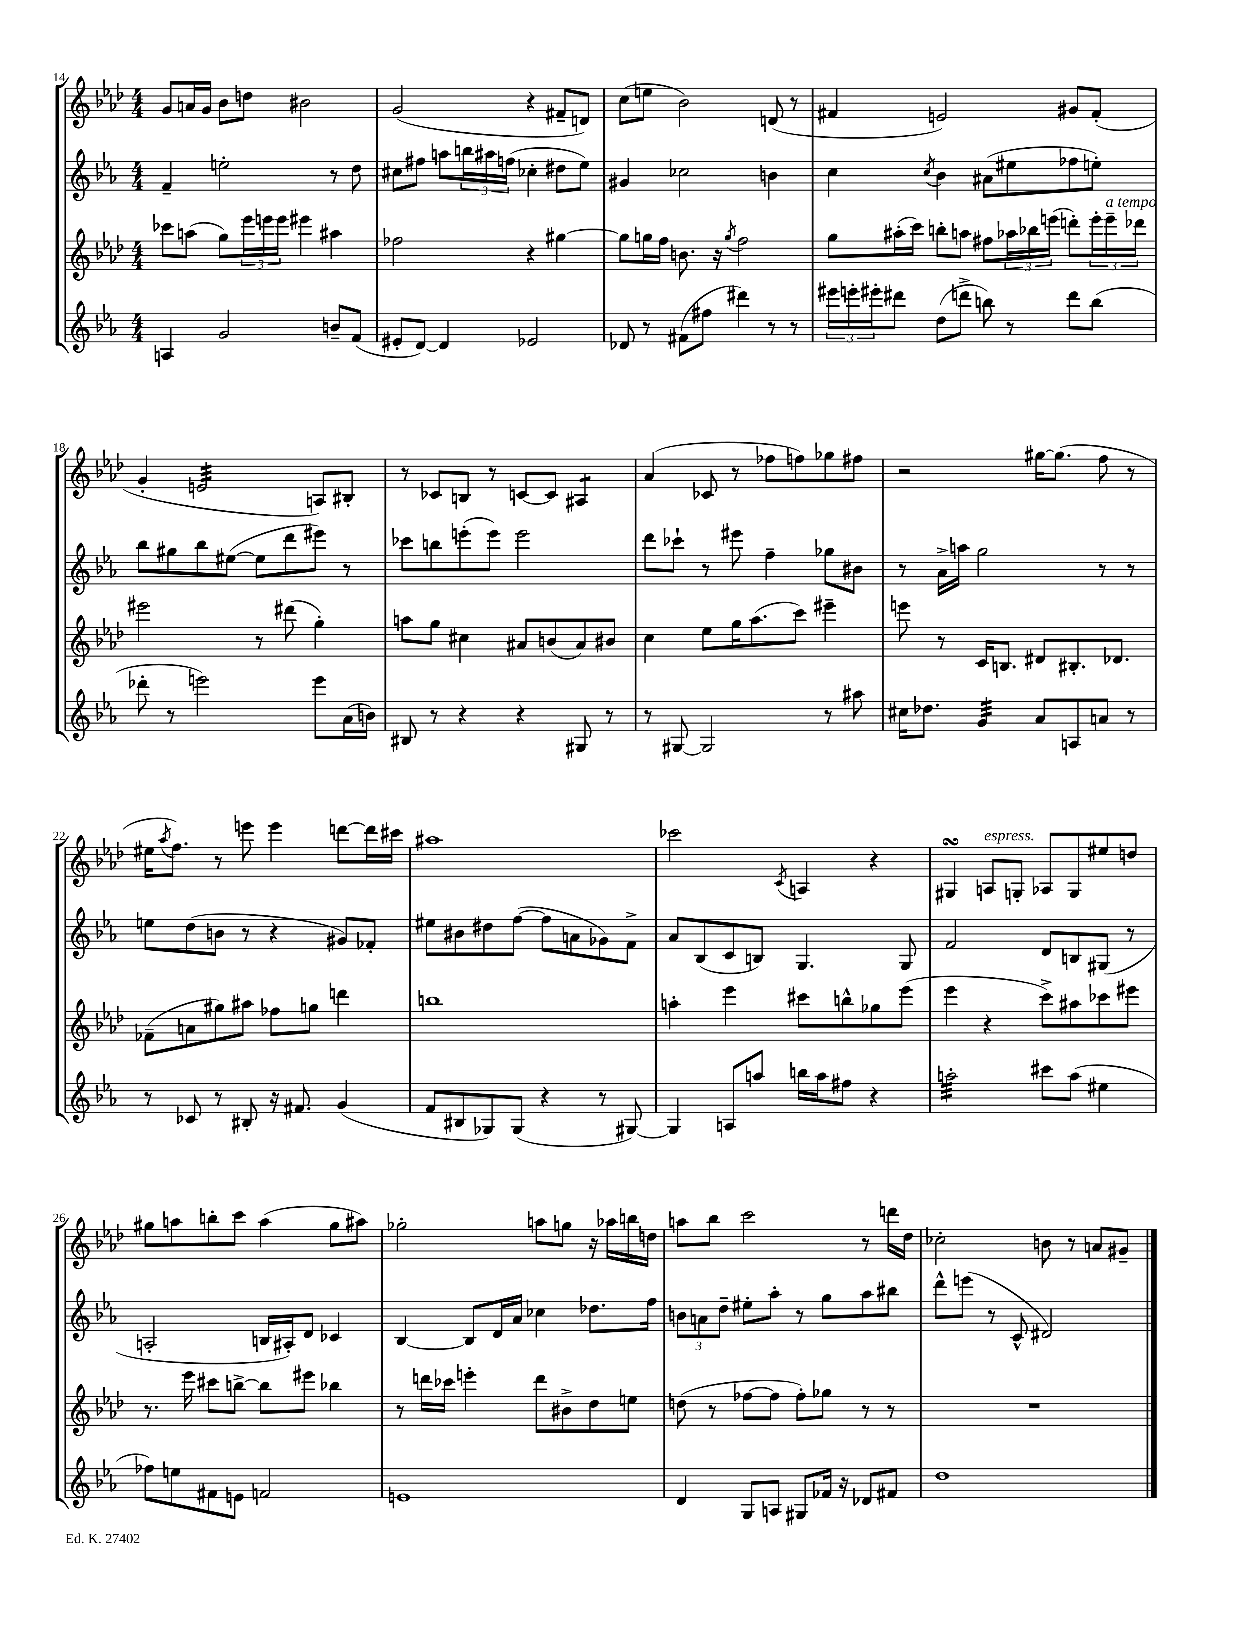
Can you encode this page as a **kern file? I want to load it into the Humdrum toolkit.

**kern	**kern	**kern	**kern
*staff4	*staff3	*staff2	*staff1
*clefG2	*clefG2	*clefG2	*clefG2
*k[b-e-a-]	*k[b-e-a-d-]	*k[b-e-a-]	*k[b-e-a-d-]
*M4/4	*M4/4	*M4/4	*M4/4
4A/	8ccc-\L	4f~/	8g/L
.	(8aa\J	.	16a/L
.	.	.	16g/JJ
2g/	8gg\L)	2ee'\	8b-\L
.	24eee-\L	.	8dd\J
.	24eee\	.	.
.	24eee\JJ	.	.
.	4eee#\	.	2b#\
8b~/L	4aa#\	8r	.
(8f/J	.	8dd\	.
=	=	=	=
8e#'/L	2ff-\	8cc#\L	(2g/
[8d/J)	.	8ff#\J	.
4d/]	.	8aa\L	.
.	.	24bb\L	.
.	.	24aa#\	.
.	.	(24ff\JJ	.
2e-/	4r	4cc-'\	4r
.	[4gg#\	8dd#\L	8f#~/L
.	.	8ee-\J)	8d/J)
=	=	=	=
8d-/	8gg#\]L	4g#/	(8cc\L
8r	16gg\L	.	8ee\J
.	16ff\JJ	.	.
(8f#\L	8.b\	2cc-\	2b-\)
8ff#\J	.	.	.
.	16r	.	.
.	8qgg/	.	.
4ddd#\)	2ff\	.	.
8r	.	4b\	(8d/
8r	.	.	8r
=	=	=	=
24eee#\LL	8gg\L	4cc\	4f#/
24eee'\	.	.	.
24eee#'\J	.	.	.
8ddd#\J	(16aa#'\L	.	.
.	16ccc\JJ)	.	.
.	.	8qcc/	.
(8dd\L	8bb'\L	4b-\	2e/)
8ddd^\J	8aa\J	.	.
8bb\)	8ff#\L	(8a#\L	.
8r	24aa-\L	8ee#\	.
.	24bb-\	.	.
.	(24eee\JJ	.	.
8ddd\L	8ddd'\L)	8ff-\	8g#/L
(8bb\J	24eee'\L	8ee'\J)	(8f#'/J
.	24eee~\	.	.
.	24ddd-\JJ	.	.
=	=	=	=
8ddd-'\	2eee#\	8bb-\L	4g'/
8r	.	8gg#\	.
2eee\)	.	8bb-\	2e/
.	.	([8ee#\J	.
.	8r	8ee#\]L	.
.	(8ddd#\	8ddd\	.
8eee\L	4gg'\)	8eee#\J)	8A/L)
(16a-\L	.	8r	8B#'/J
16b\JJ)	.	.	.
=	=	=	=
8B#/	8aa\L	8ccc-\L	8r
8r	8gg\J	8bb\	8c-/L
4r	4cc#\	(8eee'\	8B/J
.	.	8eee\J)	8r
4r	8a#/L	2eee\	[8c/L
.	(8b/	.	8c/]J
8G#/	8a#/)	.	4A#/
8r	8b#/J	.	.
=	=	=	=
8r	4cc\	8ddd\L	(4a-/
[8G#/	.	8ccc-`\J	.
2G#/]	8ee-\L	8r	8c-/
.	16gg\K	8eee#\	8r
.	(8.aa-\	.	.
.	.	4ff~\	8ff-\L
.	8ccc\J)	.	8ff\)
8r	4eee#~\	8gg-\L	8gg-\
8aa#\	.	8b#\J	8ff#\J
=	=	=	=
16cc#\LK	8eee\	8r	2r
8.dd-\J	.	.	.
.	8r	16a-^\LL	.
.	.	16aa\JJ	.
4g/	16c/LK	2gg\	.
.	8.B/J	.	.
8a-/L	8d#/L	.	[16gg#\LK
.	.	.	(8.gg#\]J
8A/	8.B#'/	.	.
8a/J	.	8r	8ff\
.	8.d-/J	.	.
8r	.	8r	8r
=	=	=	=
8r	(8f-~\L	8ee\L	16ee#\LK
.	.	.	8qaa-/
.	.	.	8.ff\J)
8c-/	8a\	(8dd\	.
8r	8gg#\)	8b\J	8r
8B#'/	8aa#\J	8r	8eee\
16r	8ff-\L	4r	4eee\
8.f#/	.	.	.
.	8gg\J	.	.
(4g/	4ddd\	8g#/L)	[8ddd\L
.	.	8f-'/J	16ddd\]L
.	.	.	16ccc#\JJ
=	=	=	=
8f/L	1bb	8ee#\L	1aa#
8B#/	.	8b#\	.
8G-/)	.	8dd#\	.
(8G-/J	.	([8ff\J	.
4r	.	8ff\]L	.
.	.	8a\	.
8r	.	8g-\)	.
[8G#/)	.	8f^\J	.
=	=	=	=
4G#/]	4aa'\	8a-/L	2ccc-\
.	.	(8B-/	.
8A/L	4eee-\	8c/	.
8aa/J	.	8B/J)	.
.	.	.	8qc/
16bb\LL	8ccc#\L	4.G/	4A/
16aa\J	.	.	.
8ff#\J	8bb^^\	.	.
4r	8gg-\	.	4r
.	(8eee-\J	8G/	.
=	=	=	=
2aa'\	4eee-\	2f/	4G#/
.	4r	.	8A/L
.	.	.	8G'/J
8ccc#\L	8ccc^\L)	8d/L	8A-/L
(8aa\J	8aa#\	8B/	8G/
4ee#\	8ccc-\	(8G#/J	8ee#/
.	8eee#\J	8r	8dd/J
=	=	=	=
8ff-\L)	8.r	2A'/	8gg#\L
8ee\	.	.	8aa\
.	16eee-\	.	.
8f#\	8ccc#\L	.	8bb'\
8e\J	[8bb^\J	.	8ccc\J
2f/	8bb\]L	16B/LL	(4aa\
.	.	16A#'/J)	.
.	8eee#\J	8d/J	.
.	4bb-\	4c-/	8gg#\L
.	.	.	8aa#\J)
=	=	=	=
1e	8r	[4B-/	2gg-'\
.	16ddd\LL	.	.
.	16ccc-\JJ	.	.
.	4eee'\	8B-/]L	.
.	.	16d/L	.
.	.	16a-/JJ	.
.	8ddd\L	4cc-\	8aa\L
.	8b#^\	.	8gg\J
.	8dd-\	8.dd-\L	16r
.	.	.	16aa-\LL
.	8ee\J	.	16bb\
.	.	16ff\Jk	16dd\JJ
=	=	=	=
4d/	(8dd\	12b\L	8aa\L
.	.	12a\	.
.	8r	.	8bb-\J
.	.	12dd~\J	.
8G/L	[8ff-\L	8ee#'\L	2ccc\
8A/J	8ff-\]J	8aa-'\J	.
8G#/L	8ff-'\L)	8r	.
16f-/Jk	8gg-\J	8gg\L	.
16r	.	.	.
8d-/L	8r	8aa-\	8r
8f#/J	8r	8bb#\J	16ddd\LL
.	.	.	16dd-\JJ
=	=	=	=
1dd	1r	8ddd^^\L	2cc-'\
.	.	(8eee\J	.
.	.	8r	.
.	.	8c^^/	.
.	.	2d#/)	8b\
.	.	.	8r
.	.	.	8a/L
.	.	.	8g#~/J
==	==	==	==
*-	*-	*-	*-
